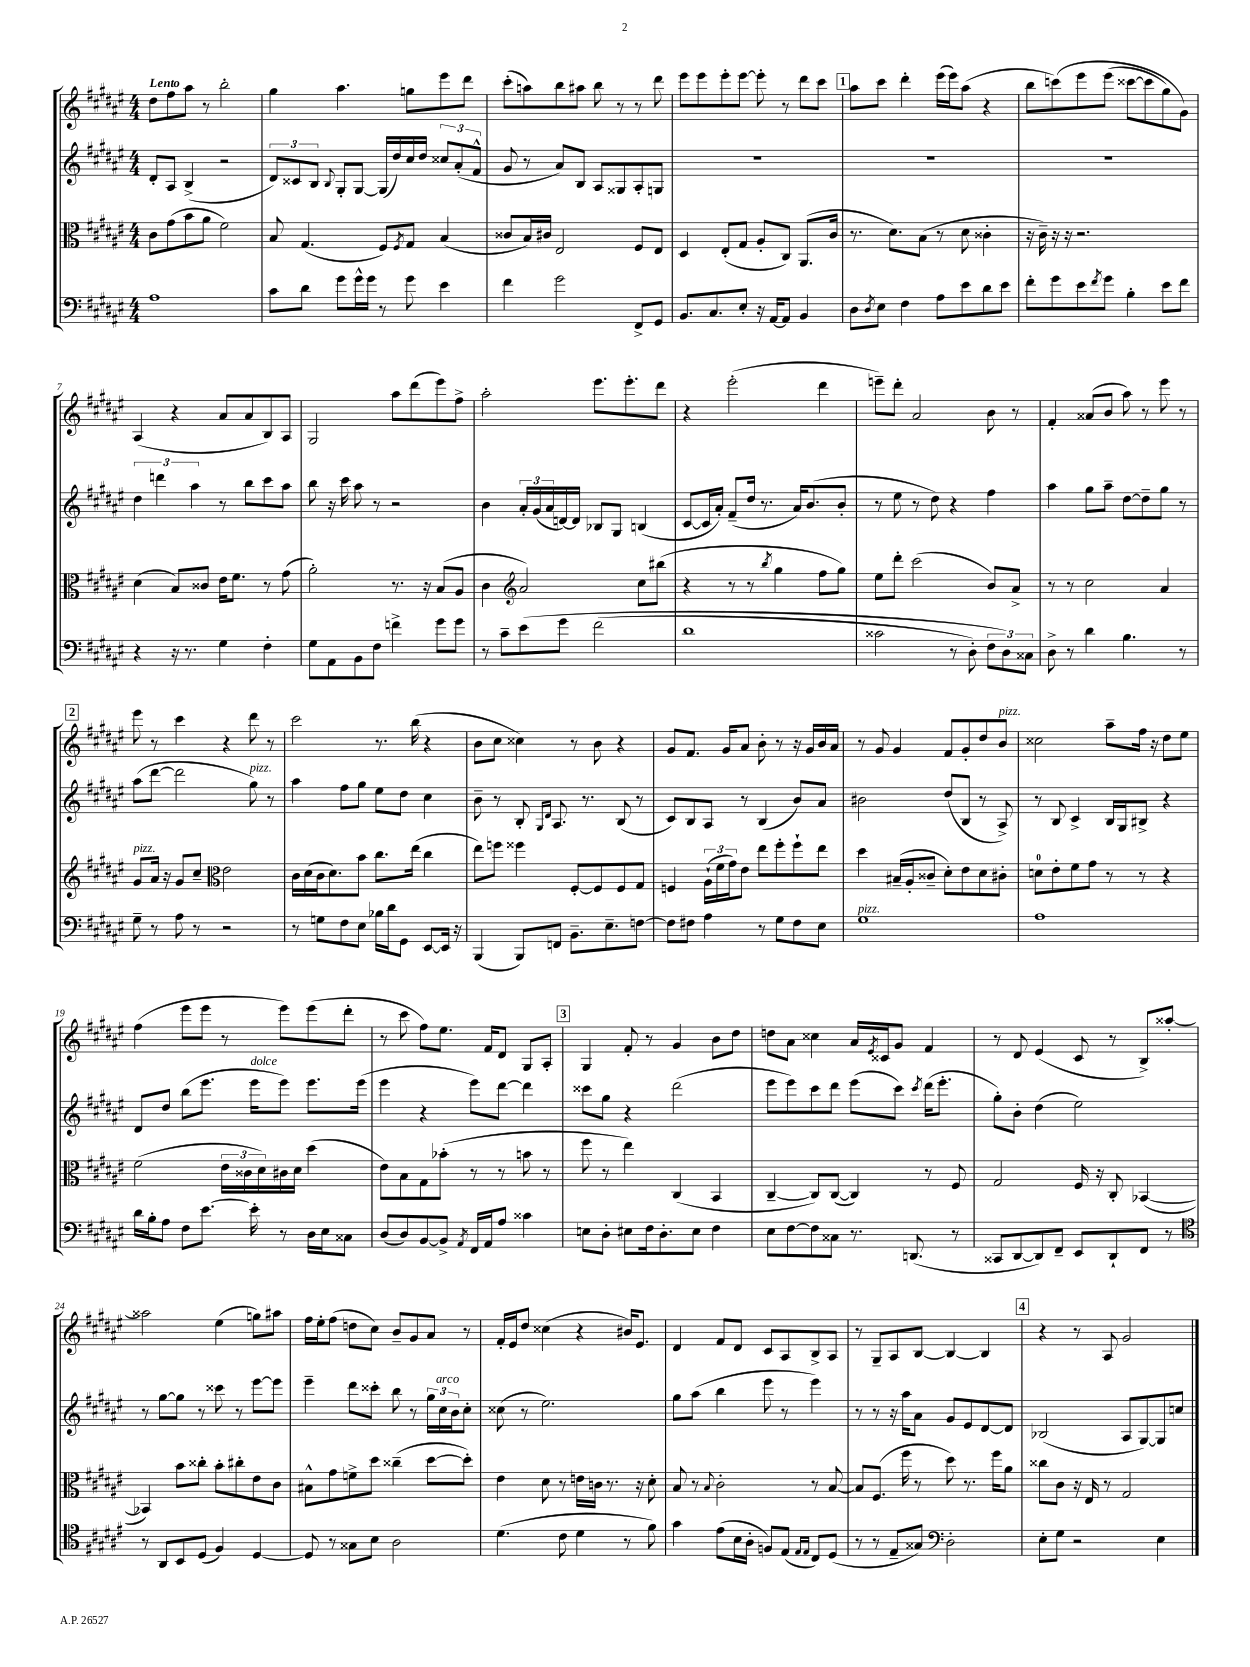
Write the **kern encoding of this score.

**kern	**kern	**kern	**kern
*staff4	*staff3	*staff2	*staff1
*clefF4	*clefC3	*clefG2	*clefG2
*k[f#c#g#d#a#e#]	*k[f#c#g#d#a#e#]	*k[f#c#g#d#a#e#]	*k[f#c#g#d#a#e#]
*M4/4	*M4/4	*M4/4	*M4/4
1A#	8c#\L	8d#'/L	8dd#\L
.	(8g#\	8A#/J	8ff#\
.	8b\	(4B^/	8aa#\J
.	8a#\J	.	8r
.	2f#\)	2r	2bb'\
=	=	=	=
8c#\L	8B/	12d#/L)	4gg#\
.	.	12c##/	.
8d#\J	(4.G#/	.	.
.	.	12B/J	.
.	.	8qqB/	.
8g#\L	.	8G#'/L	4.aa#\
16g#^^\L	.	[8G#/J	.
16g#\JJ	.	.	.
8r	8F#/L)	(16G#/]LL	.
.	.	16dd#/)	.
.	8qF#/	.	.
8g#\	8G#/J	16cc#/	8gg\L
.	.	16dd#/JJ	.
4e#\	(4B/	12cc##/L	8eee#\
.	.	(12a#'/	.
.	.	.	8ddd#\J
.	.	12f#^^/J	.
=	=	=	=
4f#\	8c##/L	8g#/	(8ccc#'\L
.	16B/L)	8r	8aa\)
.	16c#/JJ	.	.
2g#\	2E#/	8a#/L)	8bb\
.	.	8B/J	8aa#\J
.	.	8A#/L	8bb\
.	.	8G##/	8r
8FF#^/L	8F#/L	8A#'/	8r
8GG#/J	8E#/J	8G/J	8ddd#\
=	=	=	=
8.BB/L	4D#/	1r	8eee#\L
.	.	.	8eee#\
8.C#/	.	.	.
.	(8E#'/L	.	8eee#'\
8E#'/J	8G#/J	.	[8eee#\J
16r	8A#'/L	.	8eee#'\]
[16AA#/LK	.	.	.
8AA#/]J	8C#/J)	.	8r
4BB/	(8.AA#/L	.	8ddd#\L
.	.	.	8ccc#\J
.	16c#/Jk	.	.
=	=	=	=
8D#\L	8.r	1r	8aa#\L
8qD#/	.	.	.
8E#\J	.	.	8ccc#\J
.	8.d#\L)	.	.
4F#\	.	.	4ddd#'\
.	(8B\J	.	.
8A#\L	8r	.	(16eee#\LL
.	.	.	16eee#\J)
8e#\	8d#\	.	(8aa#\J
8d#\	4c##'\	.	4r
8e#\J	.	.	.
=	=	=	=
8f#'\L	16r	1r	8bb\L
.	16c#~\)	.	.
8g#\	16r	.	&(8ccc\)
.	16r	.	.
8e#\	2.r	.	8eee#\
8qf#/	.	.	.
8g#\J	.	.	(8eee#\J
4B'\	.	.	[8ccc##\L
.	.	.	8ccc##\]
8e#\L	.	.	8gg#\)
8f#\J	.	.	8g#\J&)
=	=	=	=
4r	(4d#\	6dd#\	(4A#/
.	.	6ddd\	.
16r	8B/L)	.	4r
8.r	.	.	.
.	.	6aa#\	.
.	8c##/J	.	.
4G#\	16e#\LK	8r	8a#/L
.	8.f#\J	.	.
.	.	8bb\L	8a#/
4F#'\	8r	8ccc#\	8B/)
.	(8g#\	8aa#\J	8A#/J
=	=	=	=
8G#\L	2a#'\)	8bb\	2G#/
8AA#\	.	16r	.
.	.	16ccc#\	.
8BB\	.	8aa#\	.
8F#\J	.	8r	.
4f^\	8.r	2r	8aa#\L
.	.	.	(8ddd#\
.	16r	.	.
8g#\L	(8B/L	.	8eee#\)
8g#\J	8A#/J	.	8ff#^\J
=	=	=	=
8r	4c#\	4b\	2aa#'\
8c#~\L	.	.	.
*	*clefG2	*	*
&(8e#\	2a#/)	24a#'/LL	.
.	.	(24g#/	.
.	.	24a#/	.
8g#\J	.	[16d/)	.
.	.	16d/]JJ	.
(2f#\	.	8B-/L	8.eee#\L
.	.	8G#/J	.
.	.	.	8.eee#'\
.	8cc#\L	(4B/	.
.	(8bb#\J	.	8ddd#\J
=	=	=	=
1d#	4r	[8c#/L	4r
.	.	16c#/]L	.
.	.	16a#'/JJ)	.
.	8r	(8f#~/L	(2eee#'\
.	8r	16dd#/Jk	.
.	.	8.r	.
.	8qbb/	.	.
.	4gg#\	.	.
.	.	16a#/LK)	.
.	.	(8.b/	.
.	8ff#\L	.	4ddd#\
.	8gg#\J)	8b'/J	.
=	=	=	=
2c##\	8ee#\L	8r	8eee~\L)
.	8ddd#'\J	8ee#\	8ddd#'\J
.	(2ccc#\	8r	2a#/
.	.	8dd#\)	.
8r	.	4r	.
8D#'\)	.	.	.
12F#\L	8b/L)	4ff#\	8b\
12D#\&)	.	.	.
.	8a#^/J	.	8r
12C##\J	.	.	.
=	=	=	=
8D#^\	8r	4aa#\	4f#'/
8r	8r	.	.
4d#\	2cc#\	8gg#\L	(8a##/L
.	.	8aa#~\J	8b/J
4.B\	.	[8dd#\L	8aa#\)
.	.	8dd#~\]	8r
.	4a#/	8gg#\J	8eee#\
8r	.	8r	8r
=	=	=	=
8G#~\	8g#/L	(8aa#\L	8eee#\
8r	16a#/Jk	[8ddd#\J	8r
.	16r	.	.
8A#\	8g#/L	2ddd#\]	4ccc#\
8r	8cc#~/J	.	.
*	*clefC3	*	*
2r	2e#\	.	4r
.	.	8gg#\)	8ddd#\
.	.	8r	8r
=	=	=	=
8r	16c#\LL	4aa#\	2ccc#\
.	(16d#\	.	.
8G\L	16c#\J	.	.
.	8.d#\)	.	.
8F#\	.	8ff#\L	.
8E#\J	8b\J	8gg#\J	.
16B-\LL	8.cc#\L	8ee#\L	8.r
16d#\J	.	.	.
8GG#\J	.	8dd#\J	.
.	(16ee#\Jk	.	(16bb\
[8EE#/L	4cc#\	4cc#\	4r
16EE#/]Jk	.	.	.
16r	.	.	.
=	=	=	=
(4BBB/	8ee#\L)	8b~\	8b\L
.	8ff\J	8r	8cc#\J
8BBB/L)	4ff##\	8B'/	4cc##\)
.	.	16qqG#/LL	.
.	.	16qqd#/JJ	.
8FF/J	.	8.A#/	.
8.BB~\L	[8F#'/L	.	8r
.	.	8.r	.
.	8F#/]	.	8b\
8.E#~\	.	.	.
.	8F#/	(8B/	4r
[8F\J	8G#/J	8r	.
=	=	=	=
8F\]L	4F/	8c#/L)	8g#/L
8F#\J	.	8B/	8.f#/J
4A#\	(24A#`\LL	8A#/J	.
.	24f#\	.	.
.	.	.	16g#/LK
.	24g#\J)	.	.
.	8e#\J	8r	8a#/J
8r	8ee#\L	(4B/	8b'\
8G#\L	8ff#'\	.	8r
8F#\	8ff#`\	8b/L)	16r
.	.	.	16g#/LL
8E#\J	8ee#\J	8a#/J	16b/
.	.	.	16a#/JJ
=	=	=	=
1G#	4dd#\	2b#\	8r
.	.	.	8g#/
.	(16B#~/LL	.	4g#/
.	16A#'/J	.	.
.	8c##~/J	.	.
.	8d#'\L)	(8dd#/L	8f#/L
.	8e#\	8B/J	8g#'/
.	8d#\	8r	8dd#/
.	8c#'\J	8A#^/)	8b/J
=	=	=	=
1A#	8d\L	8r	2cc##\
.	8e#'\	8B/	.
.	8f#\	4c#^/	.
.	8g#\J	.	.
.	8r	16B/LL	8aa#~\L
.	.	16G#/J	.
.	8r	8B#^/J	16ff#\Jk
.	.	.	16r
.	4r	4r	8dd#\L
.	.	.	8ee#\J
=	=	=	=
16d#\LL	(2f#\	8d#/L	(4ff#\
16B'\J	.	.	.
8A#\J	.	8dd#/J	.
8F#\L	.	(8bb\L	8eee#\L
[8.e#\J	.	8.eee#\J	8eee#\J
.	24e#\LL	.	8r
.	24c##\	.	.
16e#'\]	.	16eee#\LK	.
.	24d#\)	.	.
8r	16c#\	8eee#\J)	8eee#\L)
.	16d#\JJ	.	.
16D#\LL	(4dd#\	8.eee#\L	(8eee#\
16E#\J	.	.	.
8C##\J	.	.	8ddd#'\J
.	.	(16eee#\Jk	.
=	=	=	=
(8D#/L	8e#\L)	4eee#\	8r
8D#/)	8B\	.	8ccc#\
[8BB/	8G#\	4r	8ff#\L)
8BB^/]J	(8b-'\J	.	8.ee#\J
8qAA#/	.	.	.
16FF#/LL	8r	8eee#\L)	.
16AA#/J	.	.	16f#/LK
8A#/J	8r	[8ddd#\J	8d#/J
4c##\	8b\	4ddd#\]	8G#/L
.	8r	.	8A#'/J
=	=	=	=
8E\L	8ff#\	8ccc##\L	4G#/
8D#'\J	8r	8gg#\J	.
8E#\L	4ee#\)	4r	8f#'/
16F#\k	.	.	8r
8.D#'\	.	.	.
.	(4C#/	(2ddd#\	4g#/
8E#\J	.	.	.
4F#\	4BB/	.	8b\L
.	.	.	8dd#\J
=	=	=	=
8E#\L	[4C#~/	8eee#\L	8dd\L
[8F#\	.	8eee#\)	8a#\J
8F#\]	8C#/]L)	8ccc#\	4cc##\
8C##\J	([8C#/J	8ddd#\J	.
8.r	4C#/])	(8eee#\L	16a#/LL
.	.	.	8qe#/
.	.	.	16c##/J
.	.	8ccc#\J)	8g#/J
(8.DD/	.	.	.
.	.	8qccc#/	.
.	8r	(16ddd#\LK	4f#/
.	.	8.eee#'\J	.
8r	8F#/	.	.
=	=	=	=
8CC##/L	2G#/	8gg#'\L)	8r
[8DD#/	.	8b'\J	8d#/
8DD#/])	.	(4dd#\	(4e#/
8FF#~/J	.	.	.
8EE#/L	16F#/	2ee#\)	8c#/
.	16r	.	.
8DD#`/	8C#'/	.	8r
8FF#/J	([4BB-/	.	8B^/L)
8r	.	.	[8aa##'/J
=	=	=	=
*clefC4	*	*	*
8r	4BB-/])	8r	2aa##\]
8AA#/L	.	[8gg#\L	.
8BB/	8b\L	8gg#\]J	.
(8D#/J	8cc##'\J	8r	.
4F#/)	8b'\L	8ccc##\	(4ee#\
.	8cc#'\	8r	.
[4D#/	8e#\	[8eee#\L	8gg\L)
.	8c#\J	8eee#\]J	8aa#\J
=	=	=	=
8D#/]	8B#^^\L	4eee#~\	16ff#\LL
.	.	.	16ee#'\J
8r	8g#\	.	(8ff#\J
8G##\L	8f^\	8ddd#\L	8dd\L
8B\J	8dd#\J	8ccc##'\J	8cc#\J)
2A#\	(4cc##~\	8bb\	8b~/L
.	.	8r	8g#/
.	[8dd#\L	24gg#\LL	8a#/J
.	.	24cc#\	.
.	.	24b\J	.
.	8dd#'\]J)	8cc#'\J	8r
=	=	=	=
(4.d#\	4e#\	(8cc##\	16f#'/LL
.	.	.	16e#/J
.	.	8r	8dd#/J
.	8d#\	2.ee#\)	(4cc##\
8c#\	8r	.	.
4d#\	16e\LL	.	4r
.	16c\JJ	.	.
.	8.r	.	.
8r	.	.	16b#/LK)
.	16r	.	8.e#/J
8f#\)	8d#'\	.	.
=	=	=	=
4g#\	8B/	8gg#\L	4d#/
.	8r	(8aa#\J	.
.	8qqB/	.	.
(8e#\L	2c#'\	4bb\	8f#/L
16B\L	.	.	8d#/J
16A#'\JJ	.	.	.
8F/L)	.	8eee#\	8c#/L
(8E#/J	.	8r	8A#/
16qqE#/LL	.	.	.
16qqE#/JJ	.	.	.
8C#/L)	8r	4eee#\)	8B^/
(8D#/J	[8B/	.	8A#/J
=	=	=	=
8r	8B/]L	8r	8r
8r	(8.F#/J	8r	8G#~/L
8E#~/L	.	16r	8A#/
.	16ff#\	16aa#\LK	.
8G##/J)	8r	8a#\J	[8B/J
*clefF4	*	*	*
2D#'\	8dd#\)	8g#/L	4B/_
.	8.r	8e#/	.
.	.	[8d#/	4B/]
.	16ff#\LK	.	.
.	8a#\J	8d#/]J	.
=	=	=	=
8E#'\L	8cc##\L	(2B-/	4r
8G#\J	8c#\J	.	.
2r	16r	.	8r
.	16E#/	.	.
.	8r	.	8A#/
.	2G#/	8A#/L	2g#/
.	.	[8G#/)	.
4E#\	.	8G#/]	.
.	.	8cc/J	.
==	==	==	==
*-	*-	*-	*-
